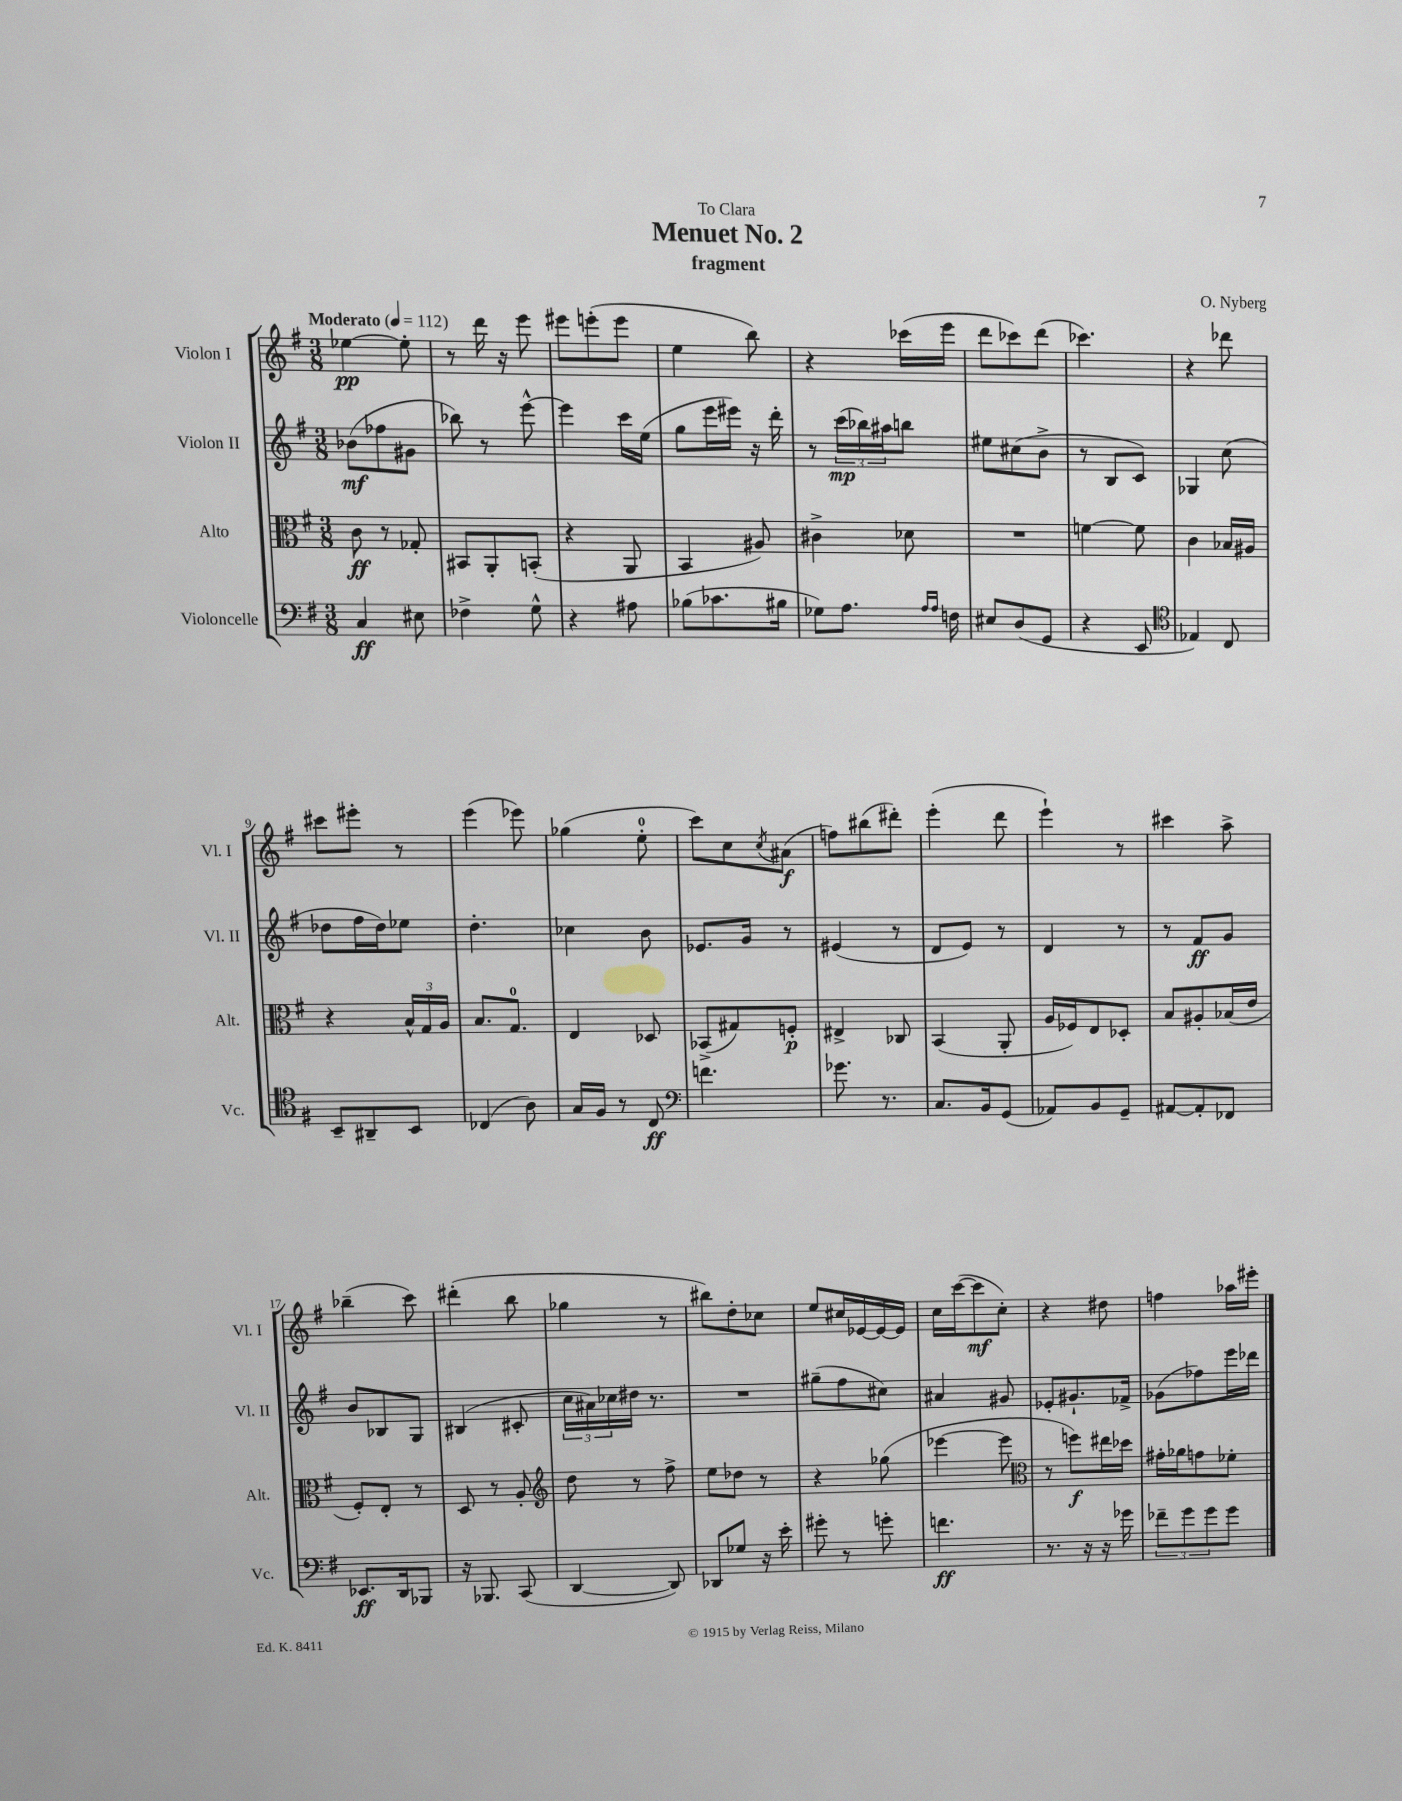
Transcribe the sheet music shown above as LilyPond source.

\header { title = "Menuet No. 2" composer = "O. Nyberg" subtitle = "fragment" dedication = "To Clara" }
<<
\new StaffGroup <<
\new Staff = "s0" \with { instrumentName = "Violon I" shortInstrumentName = "Vl. I" } {
    \clef treble \key g \major \numericTimeSignature \time 3/8 \tempo "Moderato" 4 = 112
    ees''4~\pp ees''8-. |
    r8 d'''16 r16 e'''8 |
    eis'''8 e'''8-.( e'''8 |
    e''4 b''8) |
    r4 ces'''16( e'''16 |
    d'''8 ces'''8) d'''8( |
    ces'''4.) |
    r4 des'''8 |
    cis'''8 eis'''8-. r8 |
    e'''4( ees'''8) |
    ges''4( e''8-0-. |
    c'''8) c''8 \acciaccatura { c''8 } ais'8\f( |
    f''8) bis''8( dis'''8-.) |
    e'''4-.( d'''8 |
    e'''4-!) r8 |
    cis'''4 a''8-> |
    bes''4--( c'''8) |
    dis'''4-.( b''8 |
    ges''4 r8 |
    bis''8) d''8-. ces''8 |
    e''8 cis''16 ees'16~ ees'16~ ees'16 |
    c''16 c'''16~( c'''8\mf c''8-.) |
    r4 dis''8 |
    f''4 aes''16 eis'''16-. \bar "|." |
}
\new Staff = "s1" \with { instrumentName = "Violon II" shortInstrumentName = "Vl. II" } {
    \clef treble \key g \major \numericTimeSignature \time 3/8
    bes'8\mf( fes''8 gis'8 |
    bes''8) r8 e'''8~-^ |
    e'''4 c'''16 e''16( |
    g''8 e'''16 eis'''16) r16 d'''16-. |
    r8 \tuplet 3/2 { c'''16\mp( bes''16) ais''16 } b''8 |
    eis''8 cis''8( b'8-> |
    r8 b8 c'8) |
    ges4 c''8( |
    des''8 fis''16 des''16) ees''8 |
    d''4.-. |
    ces''4 b'8 |
    ees'8. g'16 r8 |
    eis'4( r8 |
    d'8 e'8) r8 |
    d'4 r8 |
    r8 fis'8\ff g'8 |
    b'8 bes8 g8 |
    bis4( cis'8-. |
    \tuplet 3/2 { c''16 ais'16) ces''16 } dis''16 r8. |
    R4. |
    gis''8--( fis''8 cis''8) |
    ais'4 gis'8 |
    ees'8-. gis'8.-! fes'16-> |
    ges'8( fes''8) e'''16 des'''16 \bar "|." |
}
\new Staff = "s2" \with { instrumentName = "Alto" shortInstrumentName = "Alt." } {
    \clef alto \key g \major \numericTimeSignature \time 3/8
    c'8\ff r8 ges8-. |
    bis,8 a,8-. b,8-.( |
    r4 a,8 |
    b,4 ais8) |
    cis'4-> des'8 |
    R4. |
    f'4~ f'8 |
    c'4 bes16 ais16 |
    r4 \tuplet 3/2 { b16-^ g16 a16 } |
    b8. g8.-0 |
    e4 des8 |
    bes,8->( gis8) f8-.\p |
    eis4-> ces8 |
    b,4( a,8-. |
    a16 fes16) e8 des8-. |
    b8 ais8-. bes16( e'16 |
    fis8-.) e8-. r8 |
    d8 r8 a8-. |
    \clef treble d''8 r8 fis''8-> |
    e''8 des''8 r8 |
    r4 ges''8( |
    ees'''4~ ees'''8 |
    \clef alto r8 f''8\f) eis''16 des''16 |
    gis'16-. aes'16 g'8 fes'8-. \bar "|." |
}
\new Staff = "s3" \with { instrumentName = "Violoncelle" shortInstrumentName = "Vc." } {
    \clef bass \key g \major \numericTimeSignature \time 3/8
    c4\ff eis8 |
    fes4-> g8-^ |
    r4 ais8 |
    bes8( ces'8. bis16 |
    ges8) a8. \grace { a16 a16 } f16 |
    eis8 d8( g,8 |
    r4 e,8 |
    \clef tenor ees4) c8 |
    b,8-- ais,8-- b,8 |
    ces4( a8) |
    g16 fis16 r8 c8\ff |
    \clef bass f'4. |
    ges'8. r8. |
    c8. b,16 g,8( |
    aes,8) b,8 g,8-- |
    ais,8~ ais,8-. fes,8 |
    ees,8.\ff d,16 bes,,8 |
    r16 bes,,8. c,8( |
    d,4~ d,8) |
    des,8 ges8 r16 e'16-. |
    gis'8-. r8 g'8-. |
    f'4.\ff |
    r8. r16 r16 ges'16 |
    \tuplet 3/2 { fes'8-- g'8 g'8 } g'8 \bar "|." |
}
>>
>>
